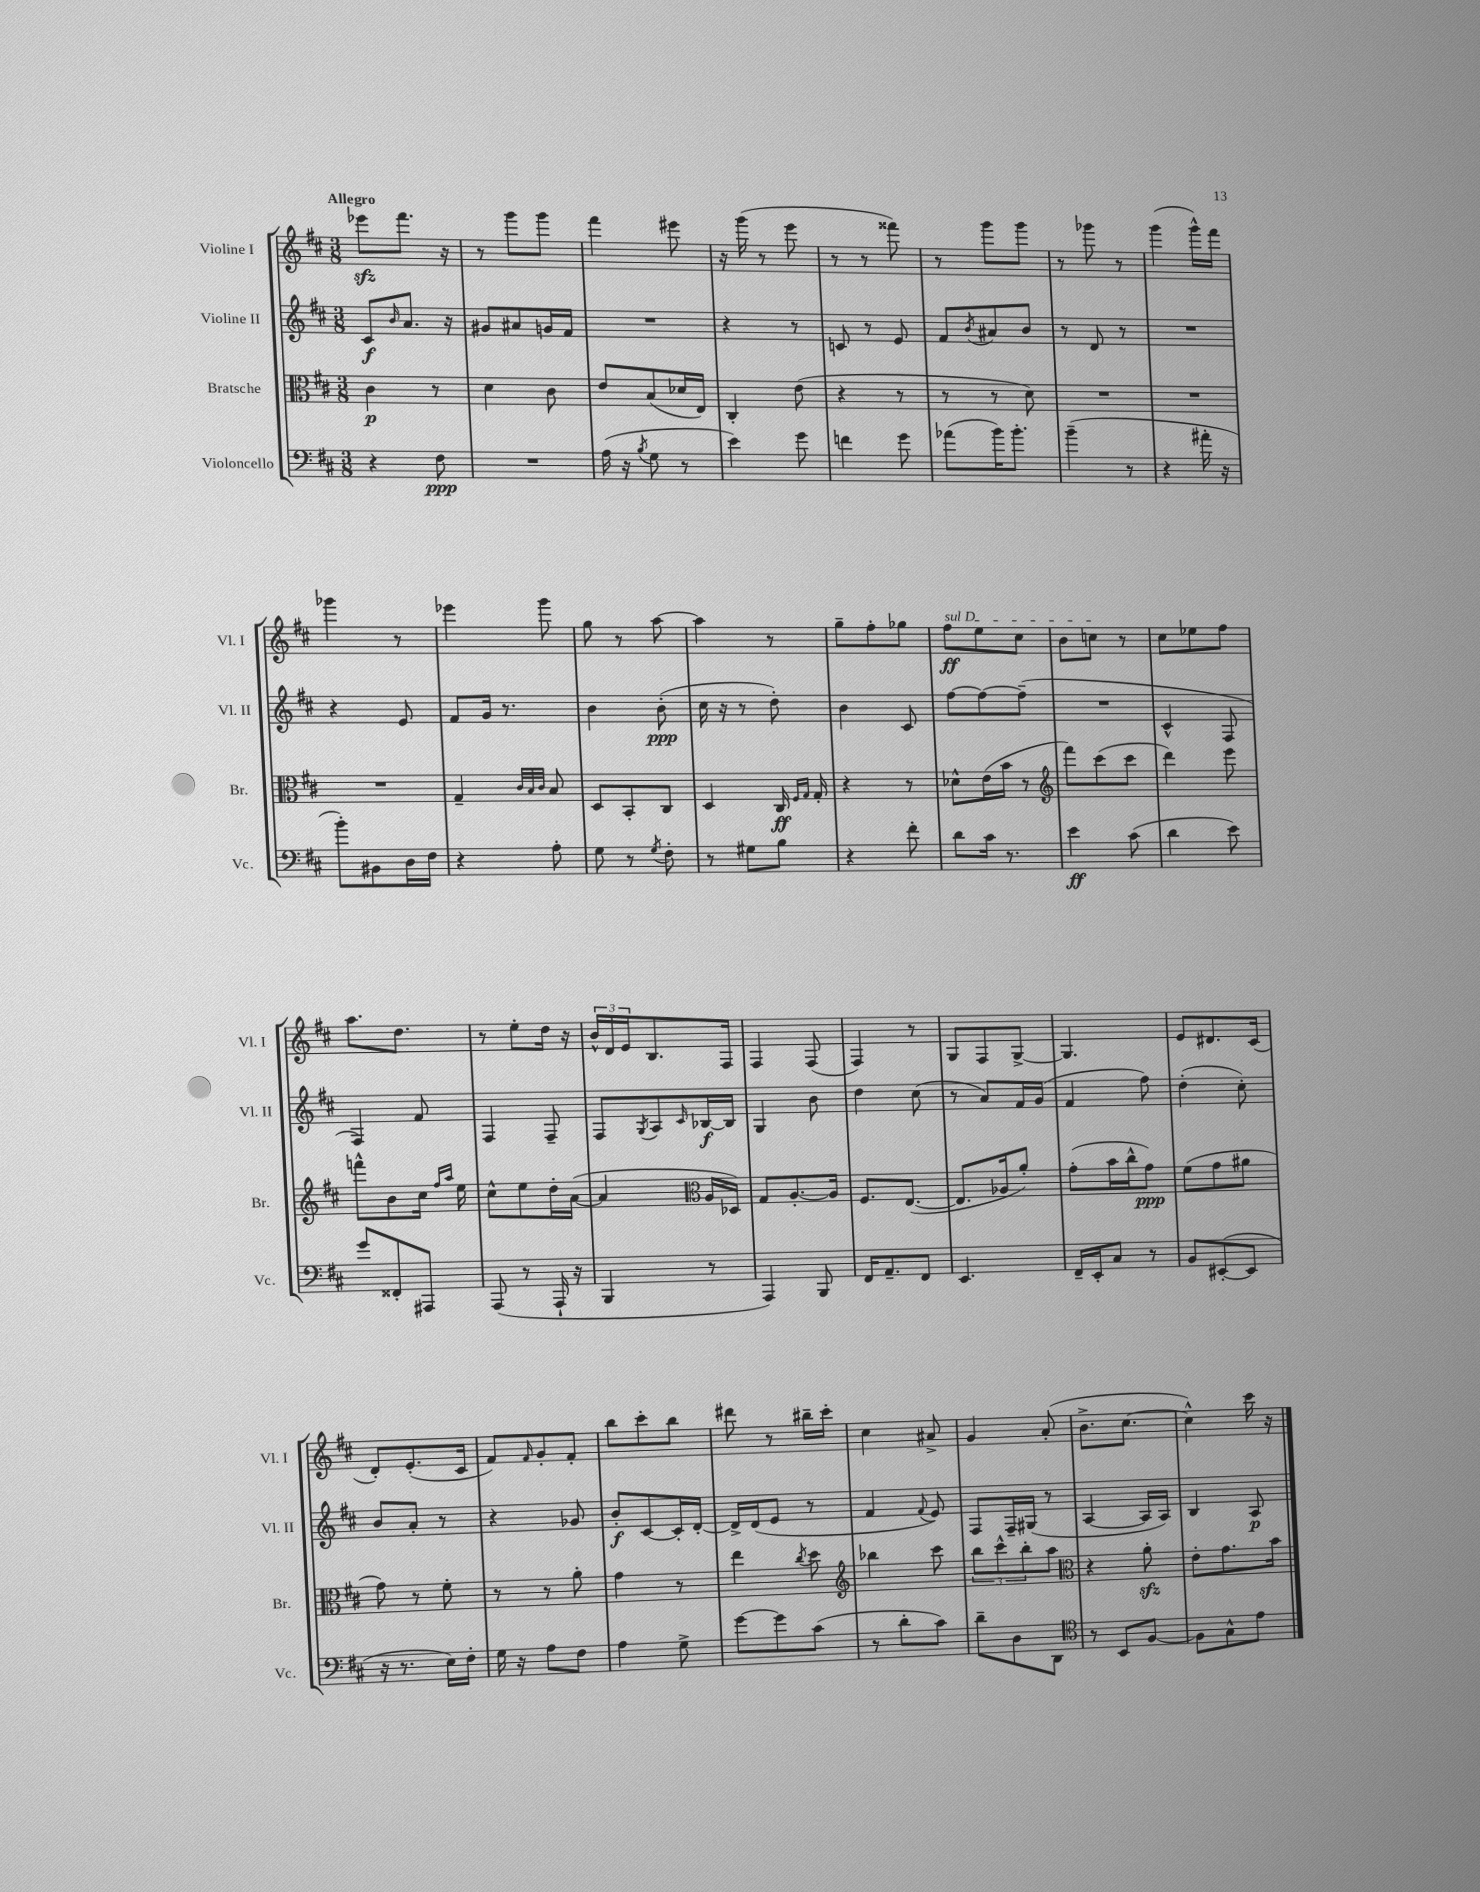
<<
\new StaffGroup <<
\new Staff = "s0" \with { instrumentName = "Violine I" shortInstrumentName = "Vl. I" } {
    \clef treble \key d \major \numericTimeSignature \time 3/8 \tempo "Allegro"
    ees'''8\sfz fis'''8. r16 |
    r8 g'''8 g'''8 |
    fis'''4 eis'''8 |
    r16 g'''16( r8 e'''8 |
    r8 r8 fisis'''8) |
    r8 g'''8 g'''8 |
    r8 ges'''8 r8 |
    g'''4( g'''16-^) fis'''16 |
    ges'''4 r8 |
    ees'''4 g'''8 |
    g''8 r8 a''8~ |
    a''4 r8 |
    g''8-- fis''8-. ges''8 |
    \once \override TextSpanner.bound-details.left.text = \markup { \italic "sul D" } fis''8\ff\startTextSpan e''8 cis''8 |
    b'8 c''8\stopTextSpan r8 |
    cis''8 ees''8 fis''8 |
    a''8. d''8. |
    r8 e''8-. d''16 r16 |
    \tuplet 3/2 { b'16-^ d'16 e'16 } b8. fis16 |
    fis4 fis8( |
    fis4) r8 |
    g8 fis8 g8~-> |
    g4. |
    e'8 dis'8. cis'16( |
    d'8-.) e'8.-.( cis'16 |
    fis'8) \grace { fis'16 } g'8-. fis'8-. |
    b''8 cis'''8-. b''8 |
    dis'''8 r8 bis''16-- cis'''16-. |
    cis''4 ais'8-> |
    g'4 a'8-.( |
    b'8.-> cis''8.~ |
    cis''4-^) cis'''16 r16 \bar "|." |
}
\new Staff = "s1" \with { instrumentName = "Violine II" shortInstrumentName = "Vl. II" } {
    \clef treble \key d \major \numericTimeSignature \time 3/8
    cis'8\f \grace { b'16 } a'8. r16 |
    gis'8 ais'8 g'16 fis'16 |
    R4. |
    r4 r8 |
    c'8 r8 e'8 |
    fis'8 \acciaccatura { b'8 } ais'8 b'8 |
    r8 d'8 r8 |
    R4. |
    r4 e'8 |
    fis'8 g'16 r8. |
    b'4 b'8-.\ppp( |
    cis''16 r16 r8 d''8-.) |
    b'4 cis'8 |
    fis''8~ fis''8~ fis''8--( |
    R4. |
    cis'4-^ fis8 |
    fis4) fis'8 |
    fis4 fis8-- |
    fis8 \acciaccatura { g8 } a8 \grace { cis'16 } bes16~\f bes16 |
    g4 b'8 |
    d''4 cis''8( |
    r8 a'8) fis'16 g'16( |
    fis'4 fis''8) |
    d''4-.( cis''8-.) |
    b'8 a'8-. r8 |
    r4 ges'8 |
    b'8-.\f cis'8~ cis'16-. d'16~-. |
    d'16-> d'16( e'8 r8 |
    fis'4 \appoggiatura { fis'8 } e'8) |
    fis8 fis16-- gis16( r8 |
    a4~ a16 a16) |
    b4 a8\p \bar "|." |
}
\new Staff = "s2" \with { instrumentName = "Bratsche" shortInstrumentName = "Br." } {
    \clef alto \key d \major \numericTimeSignature \time 3/8
    cis'4\p r8 |
    d'4 cis'8 |
    e'8 b8( des'16 e16) |
    cis4-. e'8( |
    r4 r8 |
    r8 r8 d'8) |
    R4. |
    R4. |
    R4. |
    g4-- \grace { cis'32 b32 cis'32 } b8 |
    d8 b,8-. cis8 |
    d4 cis16\ff \grace { fis16 g16 } g16-. |
    r4 r8 |
    des'8-^ e'16( b'16 r8 |
    \clef treble fis'''8) cis'''8( cis'''8 |
    d'''4) e'''8 |
    f'''8-^ b'8 cis''16 \grace { fis''16 a''16 } e''16 |
    cis''8-^ e''8 d''16-. a'16~( |
    a'4 \clef alto a16 des16) |
    g8 a8.~-. a16 |
    fis8. e8.~( |
    e8. aes16 a'8-.) |
    g'8-.( b'16 cis''16-^ g'8\ppp) |
    fis'8( g'8 ais'8 |
    g'8) r8 fis'8-. |
    r8 r8 a'8-. |
    g'4 r8 |
    e''4 \acciaccatura { cis''8 } d''8 |
    \clef treble bes''4 cis'''8 |
    \tuplet 3/2 { b''8 cis'''8-^ b''8-. } a''8 |
    \clef alto r4 a'8-.\sfz |
    e'8-. g'8. b'16 \bar "|." |
}
\new Staff = "s3" \with { instrumentName = "Violoncello" shortInstrumentName = "Vc." } {
    \clef bass \key d \major \numericTimeSignature \time 3/8
    r4 fis8\ppp |
    R4. |
    a16( r16 \acciaccatura { b8 } g8 r8 |
    e'4) g'8 |
    f'4 g'8 |
    aes'8( b'16) b'8.-. |
    b'4--( r8 |
    r4 ais'16-. r16 |
    b'8-.) bis,8 d16 fis16 |
    r4 a8-. |
    g8 r8 \acciaccatura { g8 } fis8-. |
    r8 gis8 b8 |
    r4 fis'8-. |
    d'8 cis'16 r8. |
    e'4\ff cis'8( |
    d'4 e'8) |
    g'8 fisis,8-. ais,,8 |
    a,,8( r8 a,,16-! r16 |
    b,,4 r8 |
    a,,4) b,,8 |
    fis,16 a,8.-- fis,8 |
    e,4. |
    fis,16-- e,16-. cis8 r8 |
    b,8 eis,8~-.( eis,8 |
    r16 r8. e16) fis16-. |
    g16 r16 a8 fis8 |
    a4 g8-> |
    g'8~ g'8 cis'8( |
    r8 d'8-. cis'8) |
    d'8-- d8 d,8 |
    \clef tenor r8 b,8 fis8~ |
    fis8 g8-^ e'8 \bar "|." |
}
>>
>>
\layout { \context { \Score \remove "Bar_number_engraver" } }
